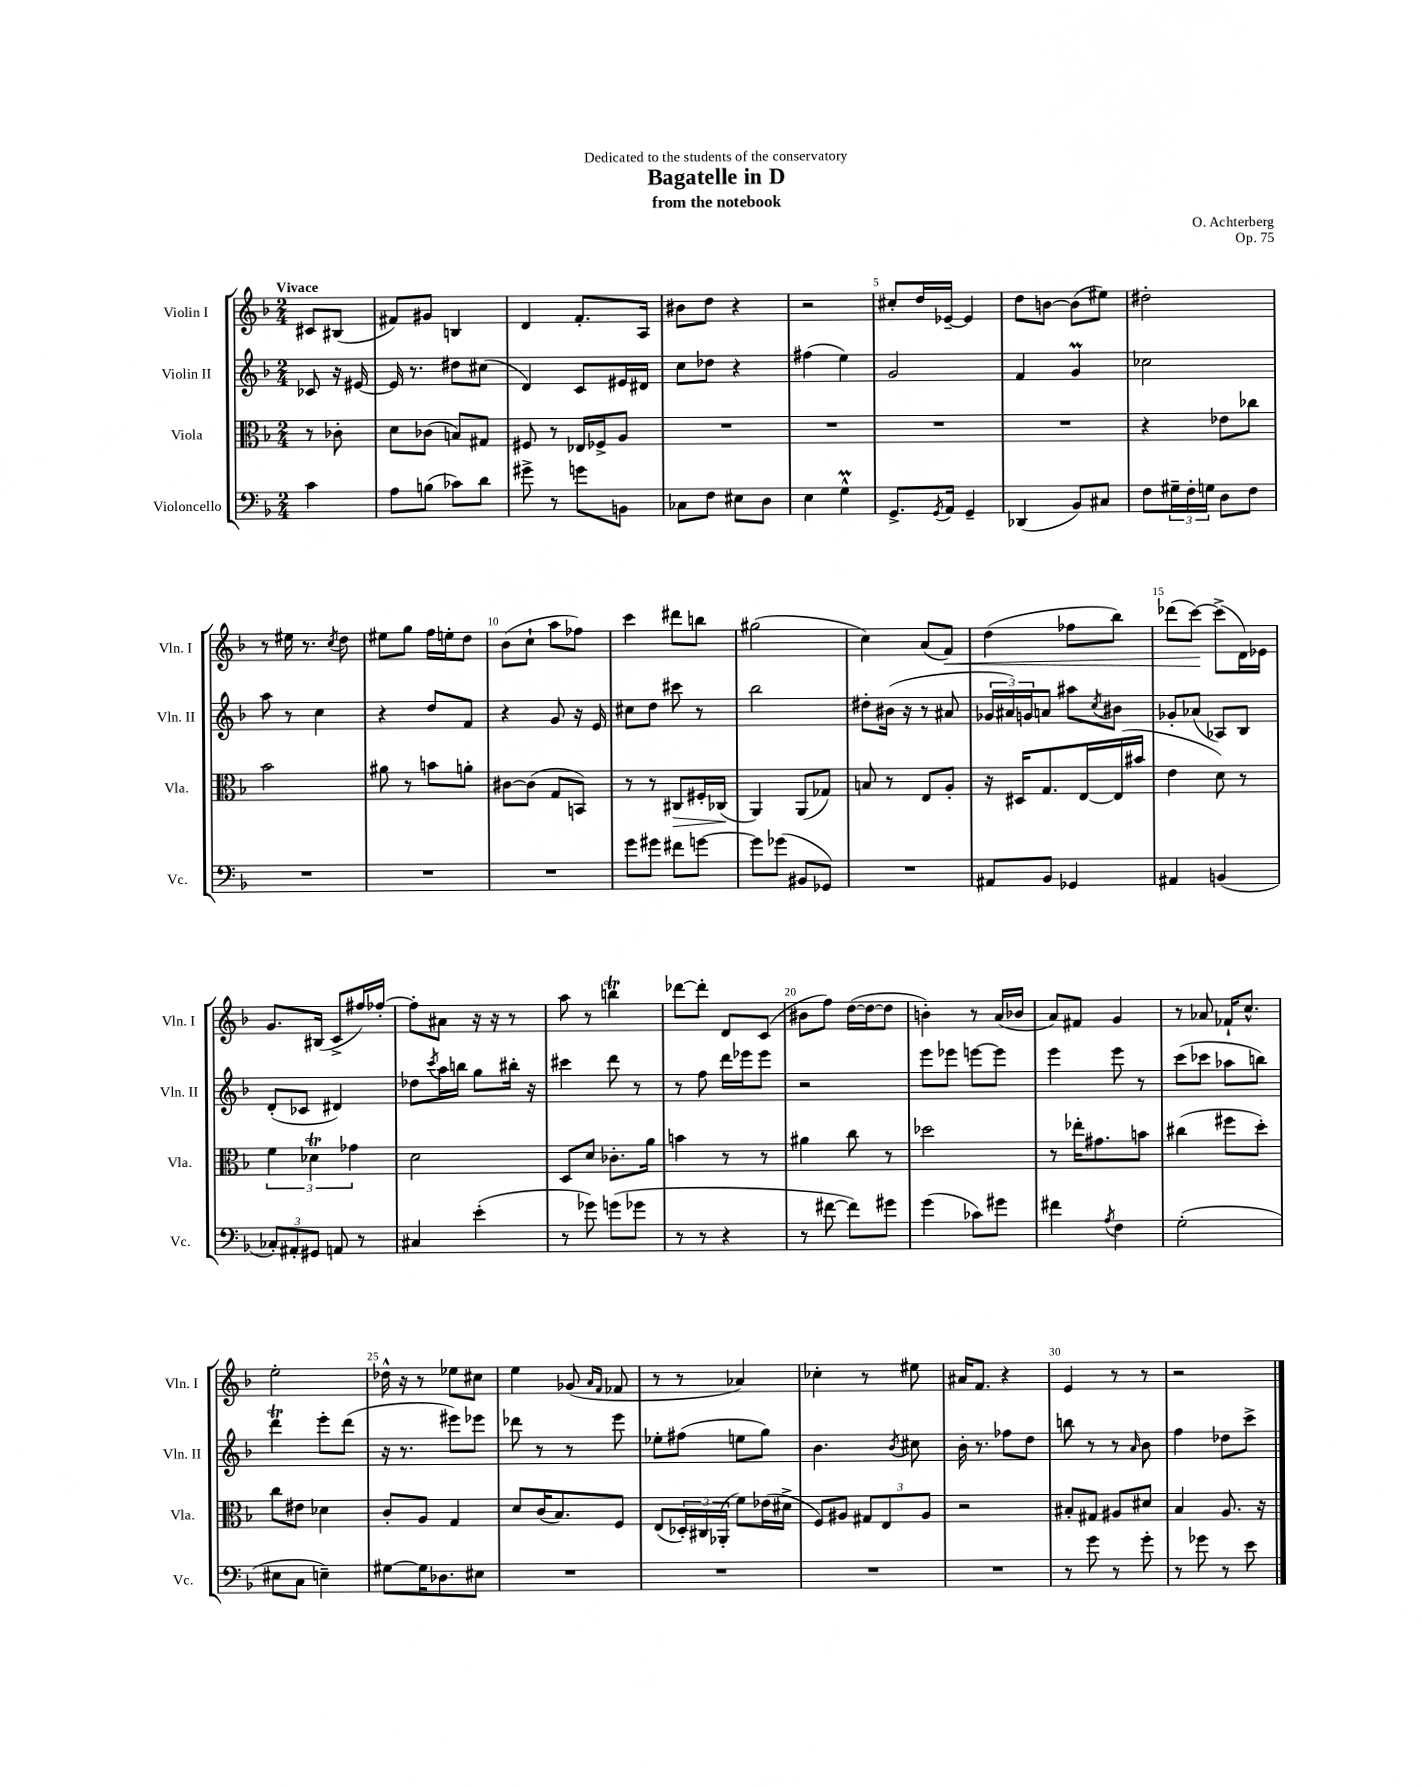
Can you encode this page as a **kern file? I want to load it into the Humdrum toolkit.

**kern	**kern	**kern	**kern
*staff4	*staff3	*staff2	*staff1
*clefF4	*clefC3	*clefG2	*clefG2
*k[b-]	*k[b-]	*k[b-]	*k[b-]
*M2/4	*M2/4	*M2/4	*M2/4
4c	8r	8c-	8c#
.	8c-'	16r	(8B#
.	.	[16e#	.
=	=	=	=
8A	8d	16e#]	8f#)
.	.	8.r	.
(8B	(8c-	.	8g#
8c-)	8B)	8dd#	4B
8d	8G#	(8cc#	.
=	=	=	=
8g#^	8F#	4d)	4d
8r	8r	.	.
8g	16E-	8c	8.f'
.	16F-^	.	.
8BB	8A	16e#	.
.	.	16d#	16A
=	=	=	=
8C-	2r	8cc	8b#
8F	.	8dd-	8dd
8E#	.	4r	4r
8D	.	.	.
=	=	=	=
4E	2r	(4ff#	2r
4G^^	.	4ee)	.
=	=	=	=
8.GG^	2r	2g	8cc#'
.	.	.	16dd
8qGG	.	.	.
16AA	.	.	[16e-~
4GG~	.	.	4e-]
=	=	=	=
(4DD-	2r	4f	8dd
.	.	.	[8b
8BB-)	.	4g	(8b]
8C#	.	.	8ee#)
=	=	=	=
8F	4r	2cc-	2dd#'
24G#~	.	.	.
24F'	.	.	.
24G	.	.	.
8D	8e-	.	.
8F	8cc-	.	.
=	=	=	=
2r	2b-	8aa	8r
.	.	8r	16ee#
.	.	.	8.r
.	.	4cc	.
.	.	.	8qcc
.	.	.	8dd
=	=	=	=
2r	8a#	4r	8ee#
.	8r	.	8gg
.	8b	8dd	16ff
.	.	.	16ee'
.	8a'	8f	8dd
=	=	=	=
2r	[8c#	4r	(8b-
.	(8c#]	.	8cc`
.	8G	8g	8aa
.	8BB)	16r	8ff-)
.	.	16e	.
=	=	=	=
8g	8r	8cc#	4ccc
8g#	8r	8dd	.
8f#	8C#	8ccc#	8ddd#
[8g	16F#'	8r	8bb
.	(16C-	.	.
=	=	=	=
8g]	4AA)	2bb-	(2gg#
(8g-	.	.	.
8BB#	(8AA	.	.
8GG-)	8G-)	.	.
=	=	=	=
2r	8B	8dd#'	4cc)
.	8r	(16b#	.
.	.	16r	.
.	8E	8r	(8a
.	8A'	8a#	8f)
=	=	=	=
8AA#	16r	24g-	(4dd
.	.	24a#)	.
.	16D#	.	.
.	.	24g	.
8BB-	8.G	8a	.
4GG-	.	8aa#	8ff-
.	[16E	.	.
.	.	8qcc	.
.	(16E]	8b#	8bb-)
.	16b#	.	.
=	=	=	=
4AA#	4e	8g-'	(8ddd-
.	.	(8a-	[8ccc)
(4BB	8d)	8A-)	(8ccc^]
.	8r	8B-	16d)
.	.	.	16e-
=	=	=	=
12C-')	6f	(8d'	8.g
12AA#'	.	.	.
.	.	8c-	.
12GG#	6d-	.	.
.	.	.	(16B#
8AA	.	4d#)	8c^
.	6g-	.	.
8r	.	.	16ff#)
.	.	.	[16ff-'
=	=	=	=
4C#	2d	8dd-	8ff-']
.	.	8qccc	.
.	.	16aa	8a#
.	.	16bb	.
(4e'	.	8gg	16r
.	.	.	16r
.	.	16bb#'	8r
.	.	16r	.
=	=	=	=
8r	8D	4ccc#	8aa
8g-)	8d	.	8r
(8g	8.c-'	8ddd	4bb
8g-	.	8r	.
.	16a	.	.
=	=	=	=
8r	4b	8r	[8ddd-
8r	.	8ff	8ddd-']
4r	8r	16ddd	8d
.	.	16eee-	.
.	8r	8eee-	(8c
=	=	=	=
8r	4a#	2r	8b#
[8f#	.	.	8ff)
8f#])	8cc	.	([16dd
.	.	.	16dd_
8g#	8r	.	8dd]
=	=	=	=
(4g	2dd-	8eee	4b')
.	.	8eee-	.
8c-)	.	[8eee	8r
8g#	.	8eee]	(16a
.	.	.	16b-
=	=	=	=
4f#	8r	4eee	8a)
.	16ee-'	.	8f#
.	8.g#	.	.
8qA	.	.	.
4F	.	8eee	4g
.	8b	8r	.
=	=	=	=
(2G'	(4cc#	(8ccc	8r
.	.	8ccc-	8a-
.	8ff#	8aa-	16f-`
.	.	.	8.cc^^
.	8dd')	8bb)	.
=	=	=	=
8E#	8cc	4ddd	2ee'
8C	8e#	.	.
4E~)	4d-	8eee'	.
.	.	(8ddd	.
=	=	=	=
[8G#	8c'	16r	16dd-^^
.	.	8.r	16r
16G#]	8A	.	8r
8.D-	.	.	.
.	4G	8eee#)	8ee-
8E#	.	8eee-	8cc#
=	=	=	=
2r	8d	8ddd-	4ee
.	(16c	8r	.
.	8.B-)	.	.
.	.	8r	(8g-
.	.	.	16qqa
.	.	.	16qqf
.	8F	8eee	8f-
=	=	=	=
2r	(8E	8ee-'	8r
.	24D-')	(8ff#	8r
.	24C#	.	.
.	(24AA-'	.	.
.	8f)	8ee	4a-)
.	(16e-	8gg)	.
.	16d#^	.	.
=	=	=	=
2r	8F)	4.b-	4cc-'
.	8A#	.	.
.	12G#	.	8r
.	12E	.	.
.	.	8qb-	.
.	.	8cc#	8ee#
.	12A#	.	.
=	=	=	=
2r	2r	16b-'	16a#
.	.	8.r	8.f
.	.	8ff-	4r
.	.	8dd	.
=	=	=	=
8r	8B#'	8bb	4e
8g	8G#	8r	.
8r	8A#	8r	8r
.	.	16qqa	.
8g'	8d#	8b-	8r
=	=	=	=
8r	4B-	4ff	2r
8g-	.	.	.
8r	8.A	8dd-	.
8e	.	8ccc^	.
.	16r	.	.
==	==	==	==
*-	*-	*-	*-
